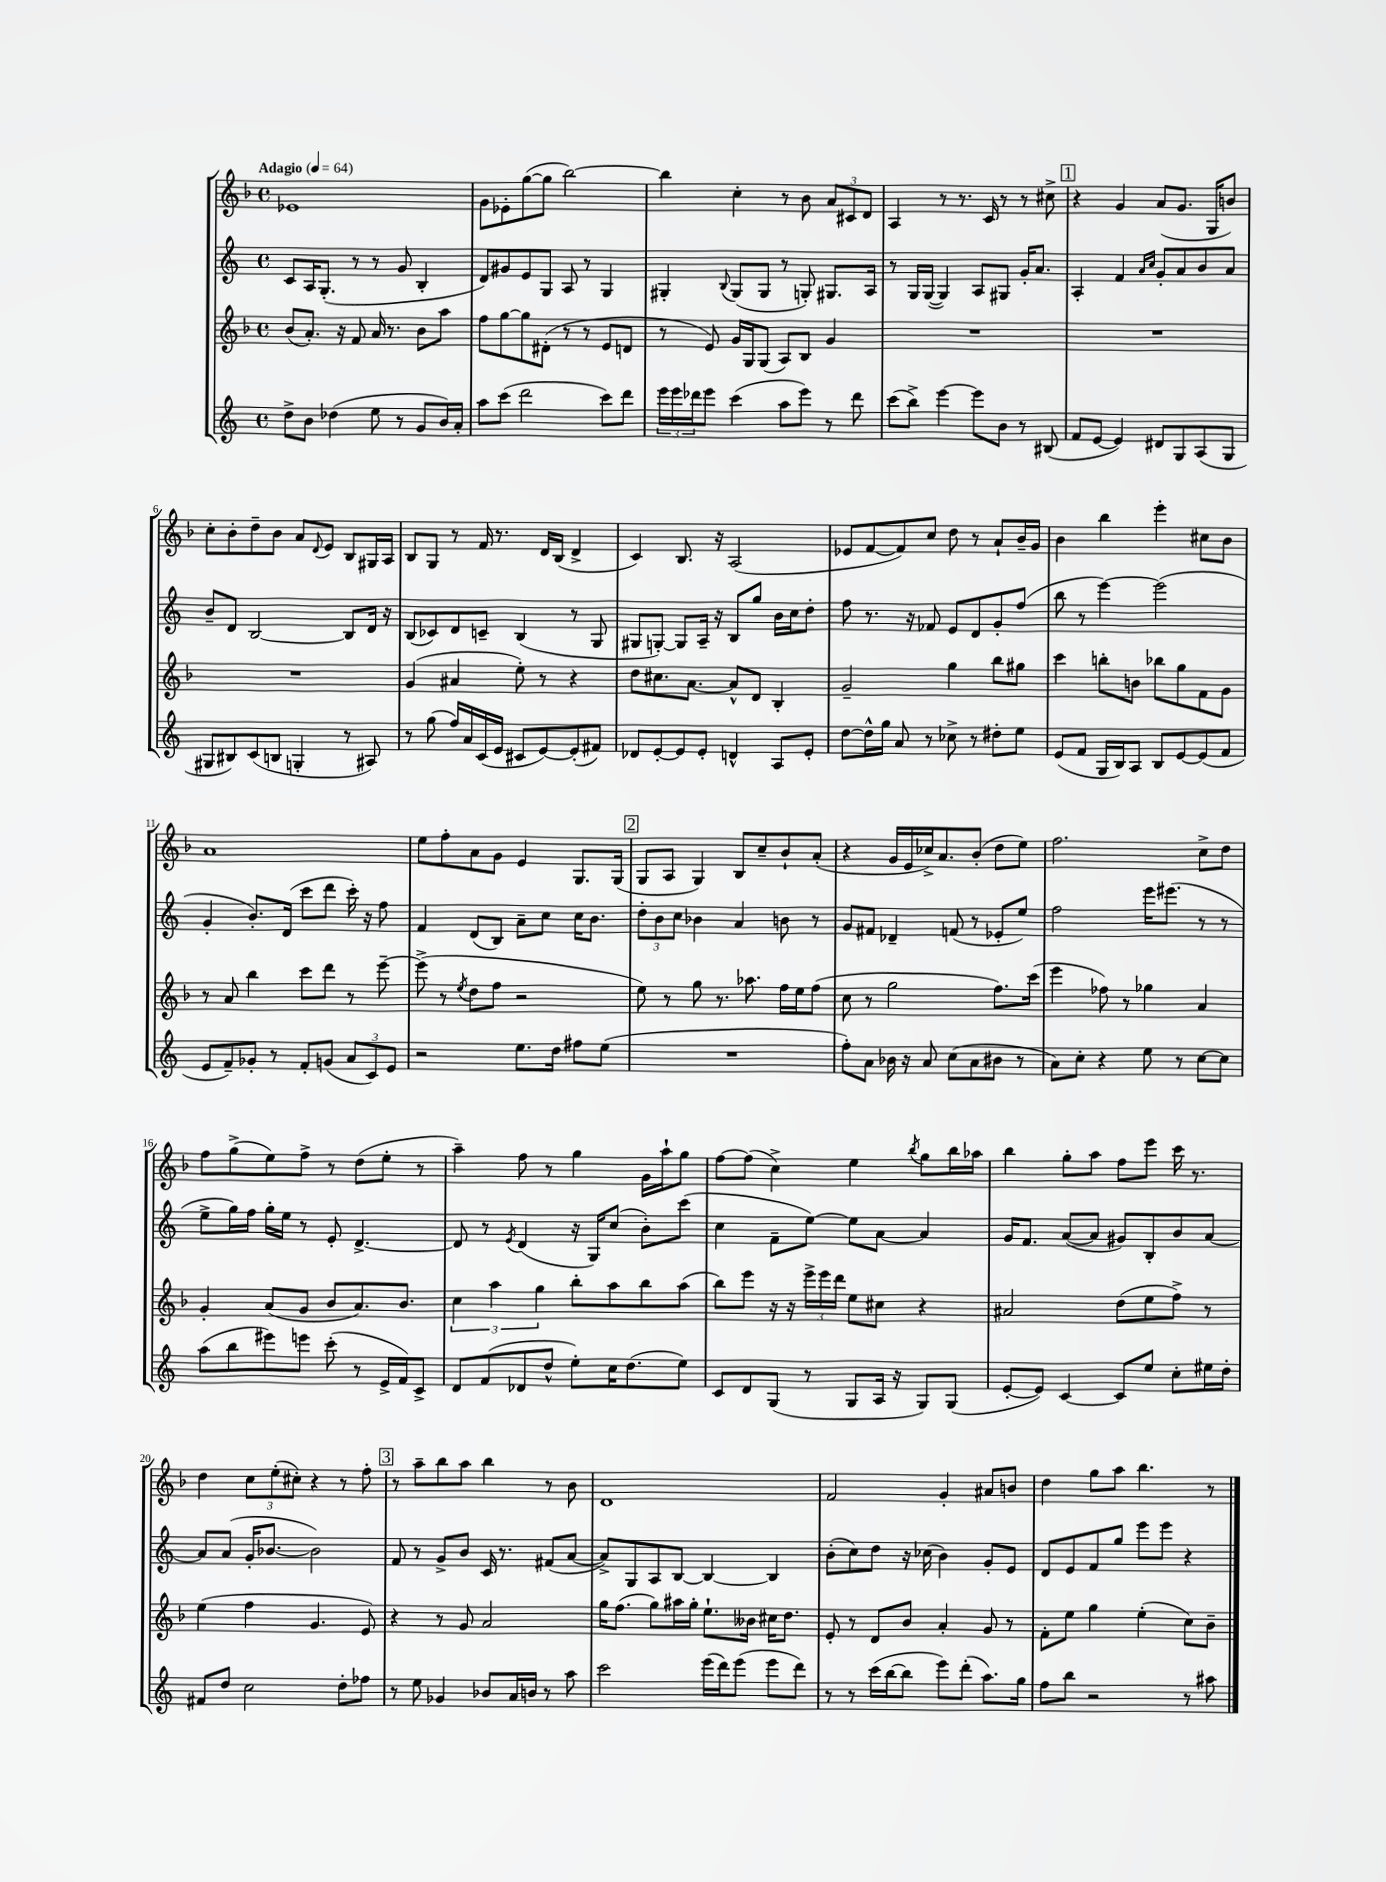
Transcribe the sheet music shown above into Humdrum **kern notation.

**kern	**kern	**kern	**kern
*staff4	*staff3	*staff2	*staff1
*clefG2	*clefG2	*clefG2	*clefG2
*k[]	*k[b-]	*k[]	*k[b-]
*M4/4	*M4/4	*M4/4	*M4/4
*met(c)	*met(c)	*met(c)	*met(c)
*MM64	*MM64	*MM64	*MM64
8dd^	(8b-	8c	1e-
8b	8.a')	16A	.
.	.	(8.G'	.
(4dd-	.	.	.
.	16r	.	.
.	8f	8r	.
8ee	16a	8r	.
.	8.r	.	.
8r	.	8g	.
8g	8b-	4B'	.
16b)	8aa	.	.
16a'	.	.	.
=	=	=	=
8aa	8ff	8d)	8g
(8ccc	[8gg	8g#	8e-'
2ddd	8gg]	8e	([8gg
.	(8d#'	8G	8gg]
.	8r	8A	[2bb-)
.	8r	8r	.
8ccc)	8e	4G	.
8ddd	8d	.	.
=	=	=	=
24eee	8r	4G#'	4bb-]
24eee	.	.	.
24ddd-	.	.	.
8eee	8e)	.	.
.	.	8qqB	.
(4ccc	16g	(8G#	4cc'
.	16G	.	.
.	(8G	8G#	.
8aa	8A)	8r	8r
8eee)	8B-	8G')	8b-
8r	4g	8.G#	12a
.	.	.	12c#
8ddd-	.	.	.
.	.	.	12d
.	.	16A	.
=	=	=	=
(8ccc	1r	8r	4A
8bb^)	.	16G	.
.	.	([16G	.
[4eee	.	4G])	8r
.	.	.	8.r
8eee]	.	8A	.
.	.	.	16c
8b	.	8G#	8r
8r	.	16g'	8r
.	.	8.a	.
(8B#	.	.	8cc#^
=	=	=	=
8f	1r	4A'	4r
[8e	.	.	.
4e])	.	4f	4g
.	.	16qqa	.
.	.	16qqcc	.
8d#	.	8g'	(8a
8G	.	8a	8.g
(8A	.	8b	.
.	.	.	16G
8G	.	8a	8b)
=	=	=	=
8G#	1r	8b~	8cc'
8B#)	.	8d	8b-'
(8c	.	[2B	8dd~
8B	.	.	8b-
4G'	.	.	8a
.	.	.	8qqd
.	.	.	8e
8r	.	8B]	8B-
8A#)	.	16d	16G#
.	.	16r	16A
=	=	=	=
8r	(4g	(8B	8B-
(8gg	.	8c-)	8G
16ff)	4a#	8d	8r
16a	.	.	.
(16c	.	8c~	16f
16e	.	.	8.r
8c#	8ee')	(4B	.
[8e)	8r	.	16d
.	.	.	(16B-
(8e']	4r	8r	4d^
8f#)	.	8G	.
=	=	=	=
8d-	8dd	8G#	4c)
[8e'	8.cc#	[8G')	.
8e]	.	8G]	8.B-
.	[8.a	.	.
8e'	.	16A~	.
.	.	16r	16r
4d^^	8a^^]	8B	(2A
.	8d	8gg	.
8A	4B-'	16b	.
.	.	16cc	.
8e'	.	8dd'	.
=	=	=	=
[8dd	2g~	8ff	8e-
16dd^^]	.	8.r	[8f
16gg	.	.	.
8a	.	.	8f])
.	.	16r	.
8r	.	8f-	8cc
8cc-^	4gg	8e	8dd
8r	.	8d	8r
8dd#'	8bb-	8g'	8a`
8ee	8gg#	(8ff	16b-~
.	.	.	16g
=	=	=	=
(8e	4ccc	8bb	4b-
8f	.	8r	.
16G	8bb'	[4eee)	4bb-
16B)	.	.	.
8A	8b	.	.
8B	8bb-	(2eee]	4eee'
[8e	8gg	.	.
(8e]	8f	.	8cc#
8f	8g	.	8b-
=	=	=	=
8e	8r	4g'	1a
8f~)	8a	.	.
8g-'	4bb-	8.b')	.
8r	.	.	.
.	.	(16d	.
8f'	8ccc	8ccc	.
(8g	8ddd	8ddd	.
12a	8r	16ccc')	.
.	.	16r	.
12c)	.	.	.
.	[8eee~	8ff	.
12e	.	.	.
=	=	=	=
2r	(8eee^]	4f	8ee
.	8r	.	8ff'
.	8qee	.	.
.	8dd	(8d	8a
.	8ff	8B)	8g
8.ee	2r	8a~	4e
.	.	8cc	.
16dd	.	.	.
8ff#	.	16cc	8.G
.	.	8.b	.
(8ee	.	.	.
.	.	.	(16G
=	=	=	=
1r	8ee)	12dd'	8G
.	.	12b	.
.	8r	.	8A
.	.	12cc	.
.	8gg	4b-	4G)
.	8.r	.	.
.	.	4a	8B-
.	8.aa-	.	.
.	.	.	8cc~
.	16ff	8b	8b-`
.	16ee	.	.
.	(8ff	8r	(8a'
=	=	=	=
8ff')	8cc	8g	4r
8a	8r	8f#	.
16b-	2gg	4d-~	16g
16r	.	.	16e
8a	.	.	16cc-^)
.	.	.	8.a
(8cc	.	(8f	.
8a	.	8r	(8b-'
8b#	8.ff)	8e-'	8dd
8r	.	8ee)	8ee)
.	(16ccc	.	.
=	=	=	=
8a)	4eee	2ff	2.ff
8cc'	.	.	.
4r	8ff-)	.	.
.	8r	.	.
8ee	4gg-	16eee	.
.	.	(8.eee#	.
8r	.	.	.
[8cc	4a	8r	8cc^
8cc]	.	8r	8dd
=	=	=	=
(8aa	4g'	8ee^	8ff
8bb	.	16gg)	(8gg^
.	.	16ff	.
8eee#)	(8a	16gg'	8ee)
.	.	16ee	.
8eee	8g	8r	8ff^
(8ccc'	8b-	8e'	8r
8r	8.a)	[4.d^	(8dd
16e^	.	.	8ee'
16f)	8.b-	.	.
8c^	.	.	8r
=	=	=	=
8d	6cc	8d]	4aa~)
(8f	.	8r	.
.	6aa	.	.
.	.	8qe	.
8d-	.	(4d	8ff
.	6gg	.	.
8dd^^	.	.	8r
8ee')	8bb-'	16r	4gg
.	.	16G)	.
16cc	8aa	(8cc	.
(8.dd	.	.	.
.	8bb-	8b')	16g
.	.	.	16aa`
8ee)	(8aa	(8ccc	8gg
=	=	=	=
8c	8bb-)	4cc	[8ff
8d	8eee	.	(8ff]
(8G	16r	8f~	4cc^)
.	16r	.	.
8r	24eee^	[8ee)	.
.	24eee	.	.
.	24ddd	.	.
8G	8ee	8ee]	4ee
16A	8cc#	[8a	.
16r	.	.	.
.	.	.	8qbb-
8G)	4r	4a]	8gg
(8G	.	.	16bb-
.	.	.	16aa-
=	=	=	=
[8e'	2a#	16g	4bb-
.	.	8.f	.
8e])	.	.	.
[4c	.	([8a	8gg'
.	.	8a]	8aa
8c]	(8dd	8g#)	8ff
8ee	8ee	8B'	8eee
8cc'	8ff^)	8b	16ccc
.	.	.	8.r
16ee#	8r	[8a	.
16dd'	.	.	.
=	=	=	=
8f#	(4ee	8a]	4dd
8dd	.	(8a	.
2cc	4ff	16g'	12cc
.	.	[8.b-	.
.	.	.	(12ee'
.	.	.	12cc#')
.	4.g	2b-])	4r
8dd'	.	.	8r
8ff-	8e)	.	8ff'
=	=	=	=
8r	4r	8f	8r
8ee	.	8r	8aa~
4g-	8r	8g^	8bb-
.	8g	8b	8aa
8b-	2a	16c	4bb-
.	.	8.r	.
16a	.	.	.
16b	.	.	.
8r	.	(8f#	8r
8aa	.	[8a	8b-
=	=	=	=
2ccc	16gg	8a^])	1d
.	(8.ff	.	.
.	.	8G	.
.	8gg)	8A	.
.	16aa#	[8B	.
.	16gg'	.	.
(16eee	8.ee`	4B_	.
16ddd)	.	.	.
(8eee	.	.	.
.	16b--	.	.
8eee	16cc#	4B]	.
.	8.dd	.	.
8ddd)	.	.	.
=	=	=	=
8r	8e'	(8b'	2f
8r	8r	8cc)	.
(16ccc	8d	8dd	.
[16bb	.	.	.
8bb]	8b-	16r	.
.	.	(16cc-	.
8eee)	4a'	4b)	4g'
(8ddd'	.	.	.
8.aa)	8g	8g'	8a#
.	8r	8e	8b
16gg	.	.	.
=	=	=	=
8ff	8f'	8d	4dd
8bb	8ee	8e	.
2r	4gg	8f	8gg
.	.	8gg	8aa
.	(4ee'	8eee	4.bb-
.	.	8eee	.
8r	8cc)	4r	.
8aa#	8b-~	.	8r
==	==	==	==
*-	*-	*-	*-
